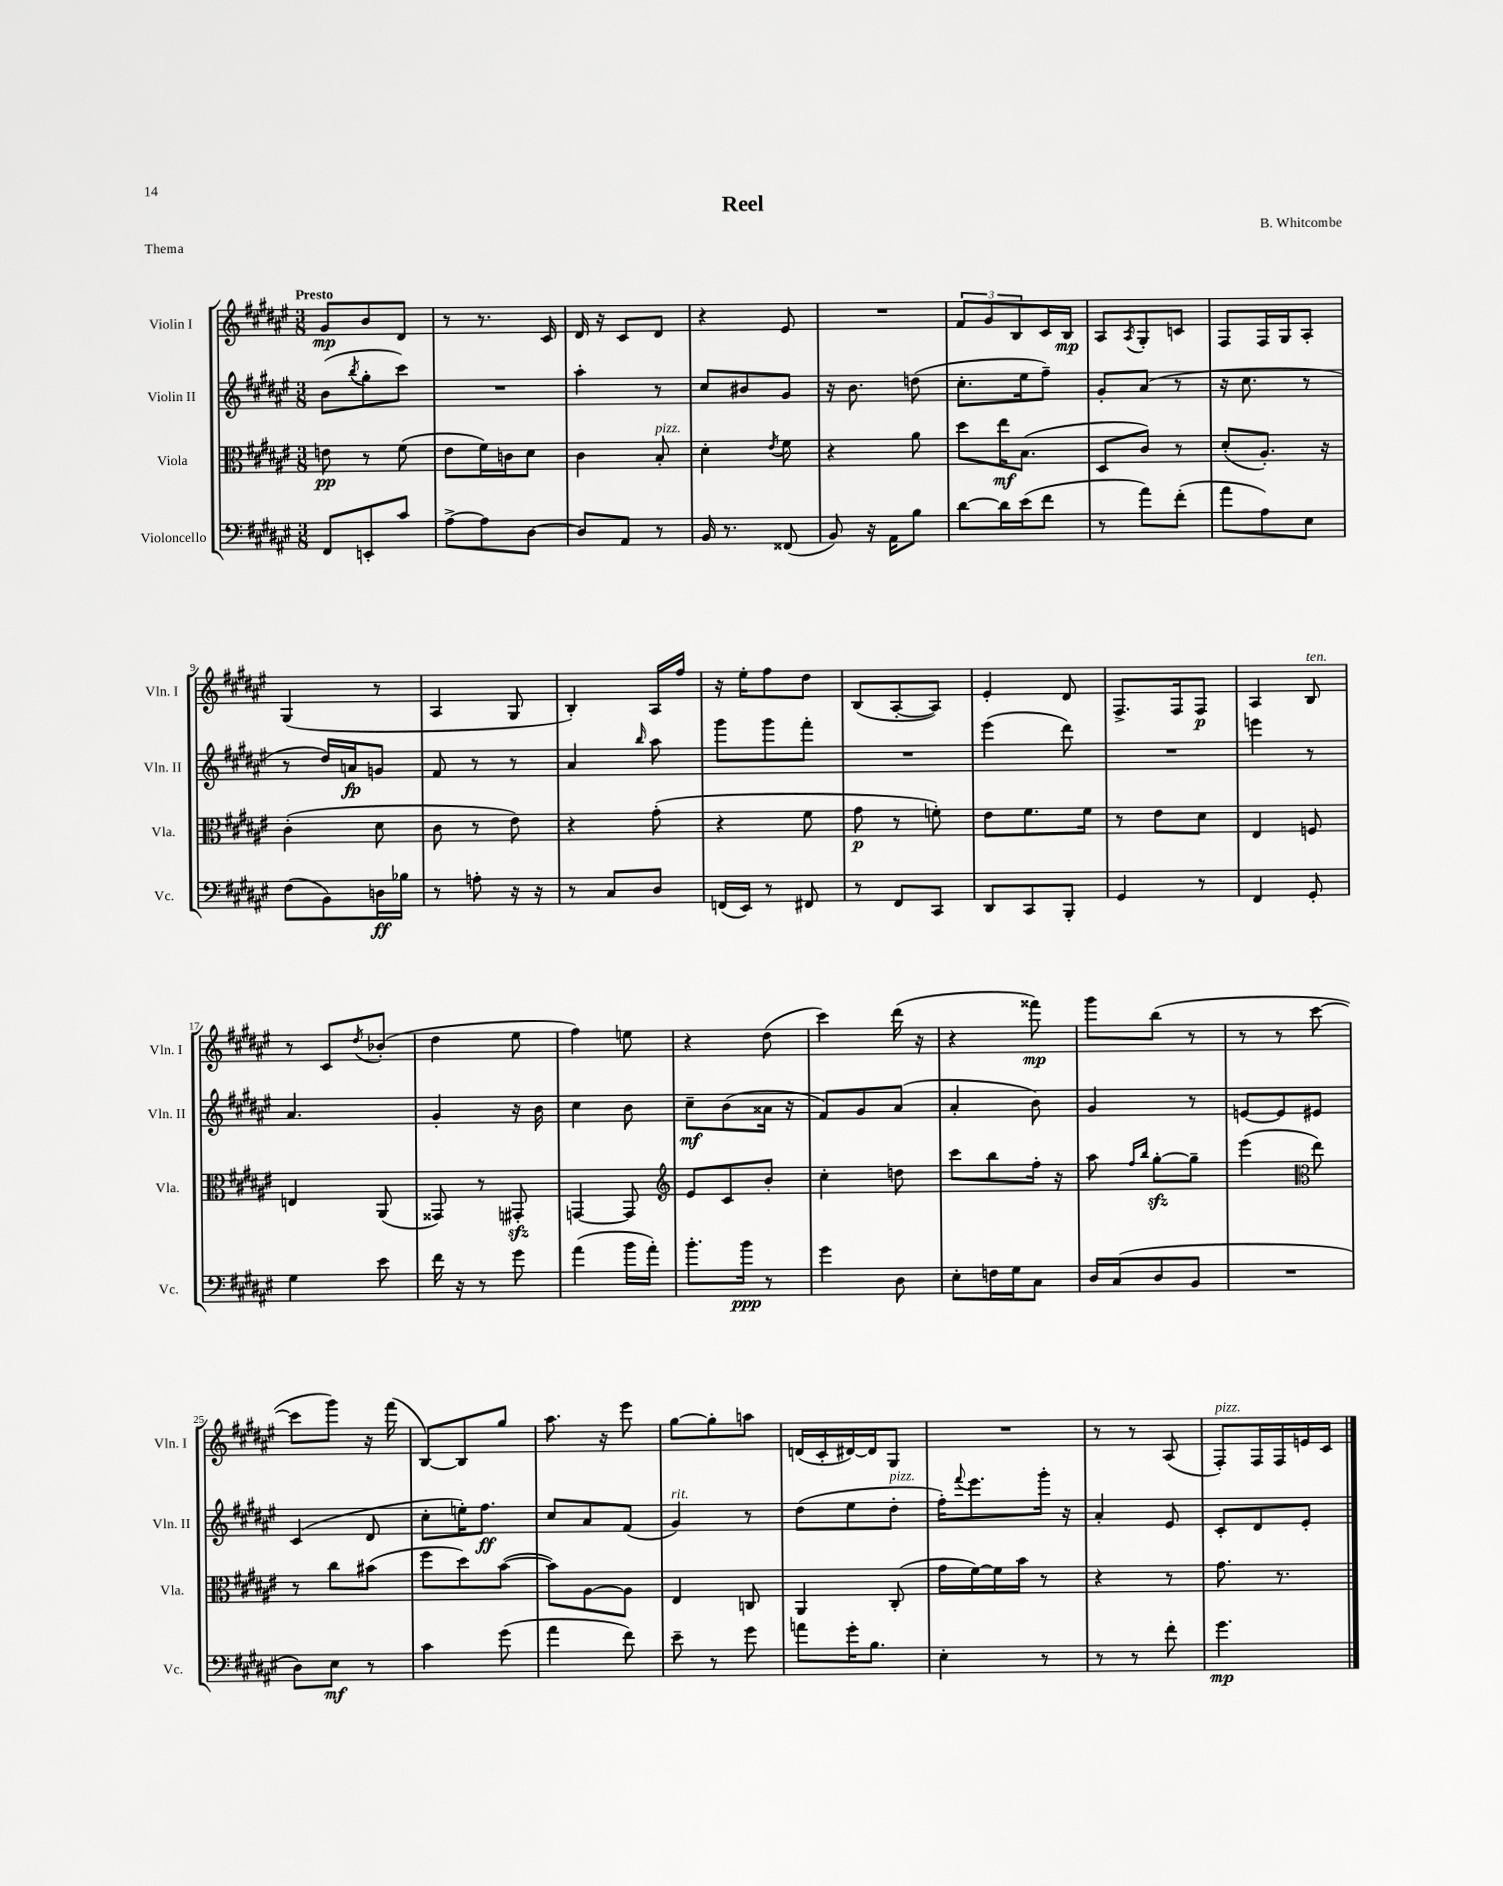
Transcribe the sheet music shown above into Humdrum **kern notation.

**kern	**kern	**kern	**kern
*staff4	*staff3	*staff2	*staff1
*clefF4	*clefC3	*clefG2	*clefG2
*k[f#c#g#d#a#e#]	*k[f#c#g#d#a#e#]	*k[f#c#g#d#a#e#]	*k[f#c#g#d#a#e#]
*M3/8	*M3/8	*M3/8	*M3/8
8FF#/L	8e\	(8b\L	8g#/L
.	.	8qbb/	.
8EE'/	8r	8gg#'\	8b/
8c#/J	(8f#\	8ccc#\J)	8d#/J
=	=	=	=
[8A#^\L	8e#\L	4.r	8r
8A#\]	16f#\L)	.	8.r
.	16c\J	.	.
[8D#\J	8d#\J	.	.
.	.	.	16c#/
=	=	=	=
8D#/]L	4c#\	4aa#'\	16d#/
.	.	.	16r
8AA#/J	.	.	8c#/L
8r	8B'/	8r	8d#/J
=	=	=	=
16BB/	4d#'\	8cc#/L	4r
8.r	.	.	.
.	.	8b#/	.
.	8qe#/	.	.
(8FF##/	8f#\	8g#/J	8e#/
=	=	=	=
8BB/)	4r	16r	4.r
.	.	8.b\	.
16r	.	.	.
16AA#\LK	.	.	.
8B\J	8a#\	(8dd\	.
=	=	=	=
[8d#\L	8dd#\L	8.cc#'\L	12f#/L
.	.	.	12g#/
16d#\]L	16ee#\K	.	.
.	.	.	12B/
(16e#\J	(8.B\J	16ee#\k	.
8f#\J	.	8ff#~\J)	16c#/L
.	.	.	16B/JJ
=	=	=	=
8r	8D#/L	8g#'/L	8A#/L
.	.	.	8qA#/
8a#\L)	8c#/J)	(8a#/J	8G#'/
(8f#'\J	8r	8r	8c/J
=	=	=	=
8a#\L	(8d#'/L	16r	8F#/L
.	.	8.cc#\	.
8A#\)	8.A#'/J)	.	16F#/L
.	.	.	16G#/J
8E#\J	.	8r	8A#'/J
.	16r	.	.
=	=	=	=
(8F#\L	(4c#'\	8r	(4G#/
8BB\)	.	16dd#/LL)	.
.	.	16a/J	.
16D\L	8d#\	8g/J	8r
16B-\JJ	.	.	.
=	=	=	=
8r	8c#\	8f#/	4A#/
8A'\	8r	8r	.
16r	8e#\)	8r	8G#/
16r	.	.	.
=	=	=	=
8r	4r	4a#/	4B'/)
8C#/L	.	.	.
.	.	16qqbb/	.
8D#/J	(8g#'\	8aa#\	16A#/LL
.	.	.	16ff#/JJ
=	=	=	=
(16FF/LL	4r	8ggg#\L	16r
16EE#/JJ)	.	.	16ee#'\LK
8r	.	8ggg#\	8ff#\
8FF#/	8f#\	8fff#'\J	8dd#\J
=	=	=	=
8r	8g#\	4.r	(8B/L
8FF#/L	8r	.	[8A#'/
8CC#/J	8f'\)	.	8A#/]J)
=	=	=	=
8DD#/L	8e#\L	(4eee#\	4e#'/
8CC#/	8.f#\	.	.
8BBB'/J	.	8ddd#\)	8d#/
.	16f#\Jk	.	.
=	=	=	=
4GG#/	8r	4.r	8.F#^/L
.	8e#\L	.	.
.	.	.	16F#/k
8r	8d#\J	.	8F#/J
=	=	=	=
4FF#/	4E#/	4eee\	4A#/
8GG#'/	8F/	8r	8B/
=	=	=	=
4G#\	4E/	4.a#/	8r
.	.	.	8c#/L
.	.	.	8qdd#/
8e#\	(8AA#/	.	(8b-'/J
=	=	=	=
16f#\	8GG##/)	4g#'/	4dd#\
16r	.	.	.
8r	8r	.	.
8g#\	8GG#'/	16r	8ee#\
.	.	16b\	.
=	=	=	=
(4a#\	[4GG/	4cc#\	4ff#\)
16b\LL	8GG/]	8b\	8ee\
16a#'\JJ)	.	.	.
=	=	=	=
*	*clefG2	*	*
8.b'\L	8e#/L	8cc#~\L	4r
.	8c#/	(8b\	.
16b\Jk	.	.	.
8r	8b'/J	16a##\Jk	(8dd#\
.	.	16r	.
=	=	=	=
4g#\	4cc#'\	8f#/L)	4ccc#\)
.	.	8g#/	.
8D#\	8dd\	(8a#/J	(16ddd#\
.	.	.	16r
=	=	=	=
8E#'\L	8ccc#\L	4a#'/	4r
16F\L	8bb\	.	.
16G#\J	.	.	.
8C#\J	16ff#'\Jk	8b\)	8fff##\)
.	16r	.	.
=	=	=	=
16D#/LL	8aa#\	4g#/	8ggg#\L
(16C#/J	.	.	.
.	16qqff#/LL	.	.
.	16qqbb/JJ	.	.
8D#/	[8gg#'\L	.	(8bb\J
8BB/J	8gg#~\]J	8r	8r
=	=	=	=
4.r	(4eee#\	[8e/L	8r
.	.	8e/]	8r
*	*clefC3	*	*
.	8ee#\)	8e#/J	[8ccc#\
=	=	=	=
8D#\L)	8r	(4c#/	8ccc#\]L
8E#\J	8cc#\L	.	8ggg#\J)
8r	(8b#\J	8d#/	16r
.	.	.	(16fff#\
=	=	=	=
4c#\	8ff#\L	8cc#'\L	[8B/L)
.	8dd#\)	16ee'\K)	8B/]
.	.	8.ff#\J	.
(8g#\	([8b\J	.	8gg#/J
=	=	=	=
4a#\	8b\]L)	8cc#/L	8.aa#\
.	[8A#\	8a#/	.
.	.	.	16r
8f#\)	8A#\]J	(8f#/J	8eee#\
=	=	=	=
8e#~\	4E#/	4g#/)	[8gg#\L
8r	.	.	8gg#'\]
8g#\	8C/	8r	8aa\J
=	=	=	=
8a\L	4AA#/	(8dd#\L	(16d/LL
.	.	.	16c#'/
16g#'\K	.	8ee#\	[16d#/)
8.B\J	.	.	16d#/]J
.	(8C#'/	8dd#'\J	8G#/J
=	=	=	=
4E#'\	16g#\LL	16ff#'\LK)	4.r
.	.	8qqfff#/	.
.	[16f#\)	8.eee#\	.
.	16f#\]	.	.
.	16b\JJ	.	.
8r	8r	16ggg#'\Jk	.
.	.	16r	.
=	=	=	=
8r	4r	4a#'/	8r
8r	.	.	8r
8f#'\	8r	8e#/	(8A#/
=	=	=	=
4.g#\	8.g#\	8c#'/L	8F#'/L)
.	.	8d#/	16F#/L
.	8.r	.	16F#/
.	.	8e#'/J	16e/
.	.	.	16c#/JJ
==	==	==	==
*-	*-	*-	*-
